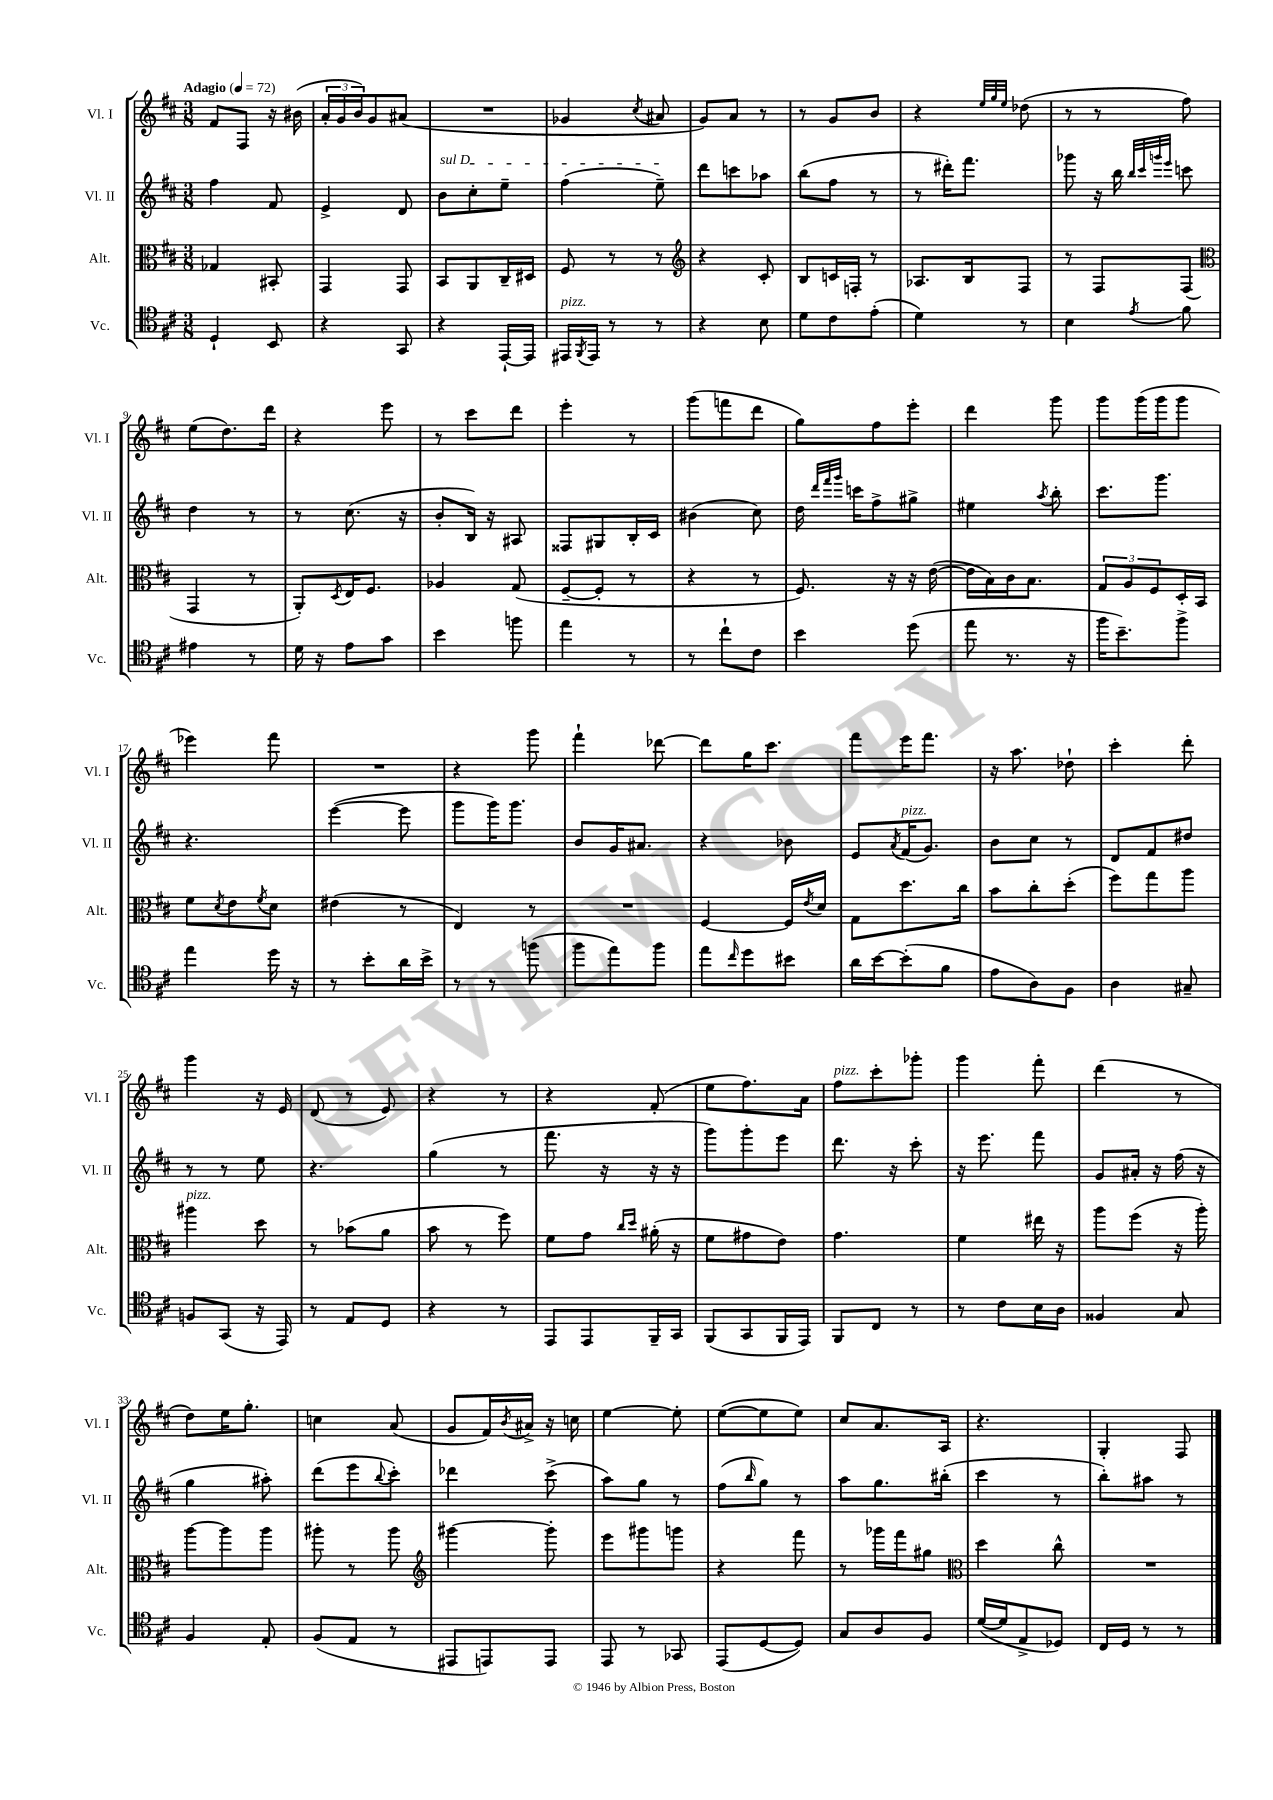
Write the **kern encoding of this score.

**kern	**kern	**kern	**kern
*staff4	*staff3	*staff2	*staff1
*clefC4	*clefC3	*clefG2	*clefG2
*k[f#c#]	*k[f#c#]	*k[f#c#]	*k[f#c#]
*M3/8	*M3/8	*M3/8	*M3/8
*MM72	*MM72	*MM72	*MM72
4D`	4G-	4ff#	8f#
.	.	.	8F#
8BB	8BB#'	8f#	16r
.	.	.	(16b#
=	=	=	=
4r	4GG	4e^	24a'
.	.	.	24g
.	.	.	24b)
.	.	.	8g
8GG	8GG	8d	(8a#
=	=	=	=
4r	8BB	8b	4.r
.	8AA	8cc#'	.
[16EE`	16C#~	8ee~	.
16EE]	16D#	.	.
=	=	=	=
16EE#	8F#	(4ff#	4g-
8qFF#	.	.	.
16EE#	.	.	.
8r	8r	.	.
.	.	.	8qcc#
8r	8r	8ee~)	8a#
=	=	=	=
*	*clefG2	*	*
4r	4r	8ddd	8g)
.	.	8ccc	8a
8B	8c#'	8aa-	8r
=	=	=	=
8d	8B	(8bb	8r
8c#	16c	8ff#	8g
.	16F'	.	.
(8e'	8r	8r	8b
=	=	=	=
4d)	8.A-	8r	4r
.	.	16ddd#')	.
.	16B	8.fff#	.
.	.	.	32qqee
.	.	.	32qqgg
.	.	.	32qqee
8r	8F#	.	(8dd-
=	=	=	=
4B	8r	8ggg-	8r
.	8F#	16r	8r
.	.	16bb	.
.	.	32qqbb	.
.	.	32qqccc#	.
.	.	32qqggg	.
8qe	.	32qqeee	.
8f#	(8F#	8ccc	8ff#)
=	=	=	=
*	*clefC3	*	*
4e#	4GG	4dd	(8ee
.	.	.	8.dd)
8r	8r	8r	.
.	.	.	16ddd
=	=	=	=
16d	8AA')	8r	4r
16r	.	.	.
.	8qD	.	.
8e	16E	(8.cc#	.
.	8.F#	.	.
8g	.	.	8eee
.	.	16r	.
=	=	=	=
4b	4A-	8b'	8r
.	.	16B)	8ccc#
.	.	16r	.
8ff	(8G	8A#	8ddd
=	=	=	=
4ee	[8F#~	8F##	4eee'
.	8F#']	8G#	.
8r	8r	16B'	8r
.	.	16c#	.
=	=	=	=
8r	4r	(4b#	(8ggg
8cc#`	.	.	8fff
8c#	8r	8cc#)	8ddd
=	=	=	=
4b	8.F#)	16dd	8gg)
.	.	32qqddd	.
.	.	32qqfff#	.
.	.	32qqggg	.
.	.	16ccc	.
.	.	8ff#^	8ff#
.	16r	.	.
(8dd	16r	8gg#^	8eee'
.	([16e	.	.
=	=	=	=
8ee	16e]	4ee#	4ddd
.	16B)	.	.
8.r	16c#	.	.
.	8.B	.	.
.	.	8qaa	.
.	.	8bb'	8ggg
16r	.	.	.
=	=	=	=
16ff#	12G	8.ccc#	8ggg
8.b~)	.	.	.
.	12A	.	.
.	.	.	(16ggg
.	12F#	.	.
.	.	8.ggg	16ggg
8ff#^	16D'	.	8ggg
.	16BB	.	.
=	=	=	=
4ee	8f#	4.r	4eee-)
.	8qd	.	.
.	8e	.	.
.	8qf#	.	.
16dd	8d	.	8fff#
16r	.	.	.
=	=	=	=
8r	(4e#	([4eee	4.r
8b'	.	.	.
16a	8r	8eee]	.
16b^	.	.	.
=	=	=	=
8r	4E)	8ggg	4r
8r	.	16ggg)	.
.	.	8.ggg	.
(8ff	8r	.	8ggg
=	=	=	=
8ff#	4.r	8b	4fff#`
8ee)	.	16g	.
.	.	8.a#	.
8ff#	.	.	[8ddd-
=	=	=	=
8ee	[4F#	4r	8ddd-]
16qqcc#	.	.	.
8dd	.	.	16gg
.	.	.	8.ccc#
8b#	16F#]	8b-	.
.	8qe	.	.
.	16d	.	.
=	=	=	=
16a	8G	8e	8fff#
[16b	.	.	.
.	.	8qa	.
(8b']	8.dd	(16f#	16eee
.	.	8.g)	8.fff#
8f#	.	.	.
.	16cc#	.	.
=	=	=	=
8e	8b	8b	16r
.	.	.	8.aa
8A)	8cc#'	8cc#	.
8F#	(8dd'	8r	8dd-`
=	=	=	=
4A	8ff#)	8d	4ccc#'
.	8gg	8f#	.
8G#~	8aa	8dd#	8ddd'
=	=	=	=
8F	4aa#	8r	4ggg
(8GG	.	8r	.
16r	8dd	8ee	16r
16EE)	.	.	16e
=	=	=	=
8r	8r	4.r	(8d
8E	(8b-	.	8r
8D	8a	.	8e)
=	=	=	=
4r	8b	(4gg	4r
.	8r	.	.
8r	8ff#)	8r	8r
=	=	=	=
8EE	8f#	8.fff#	4r
8EE	8g	.	.
.	.	16r	.
.	16qqcc#	.	.
.	16qqdd	.	.
16FF#~	(16a#'	16r	(8f#'
16GG	16r	16r	.
=	=	=	=
(8FF#	8f#	8ggg)	8ee
8GG	8g#	8ggg'	8.ff#)
16FF#	8e)	8eee	.
16EE)	.	.	16a
=	=	=	=
8FF#	4.g	8.ddd	8ff#
8C#	.	.	8ccc#'
.	.	16r	.
8r	.	8ccc#'	8ggg-'
=	=	=	=
8r	4f#	16r	4ggg
.	.	8.eee	.
8c#	.	.	.
16B	16ee#	8fff#	8fff#'
16A	16r	.	.
=	=	=	=
4F##	8aa	8g	(4ddd
.	(8ff#	16a#'	.
.	.	16r	.
8G	16r	(16ff#	8r
.	16aa')	16r	.
=	=	=	=
4F#	[8aa	4gg	8dd)
.	8aa]	.	16ee
.	.	.	8.gg'
8E'	8aa	8aa#')	.
=	=	=	=
(8F#	8aa#'	(8ddd	4cc
8E	8r	8eee	.
.	.	8qqbb	.
8r	8aa#	8ccc#')	(8a
=	=	=	=
*	*clefG2	*	*
8EE#	[4ggg#	4ddd-	8g
8EE)	.	.	16f#)
.	.	.	8qb
.	.	.	16a#^
8EE	8ggg#']	(8ccc#^	16r
.	.	.	16cc
=	=	=	=
8EE	8eee	8aa)	[4ee
8r	8ggg#	8gg	.
8GG-	8ggg	8r	8ee']
=	=	=	=
(8EE	4r	(8ff#	([8ee
.	.	16qqbb	.
[8D	.	8gg)	8ee]
8D])	8fff#	8r	8ee)
=	=	=	=
8G	8r	8aa	8cc#
8A	16ggg-	8.gg	8.a
.	16fff#	.	.
8F#	8gg#	.	.
.	.	(16bb#'	16A
=	=	=	=
*	*clefC3	*	*
([16d	4dd	4ccc#	4.r
16d]	.	.	.
8E^	.	.	.
8D-)	8cc#^^	8r	.
=	=	=	=
16C#	4.r	8bb')	4G'
16D	.	.	.
8r	.	8aa#	.
8r	.	8r	8F#
==	==	==	==
*-	*-	*-	*-
